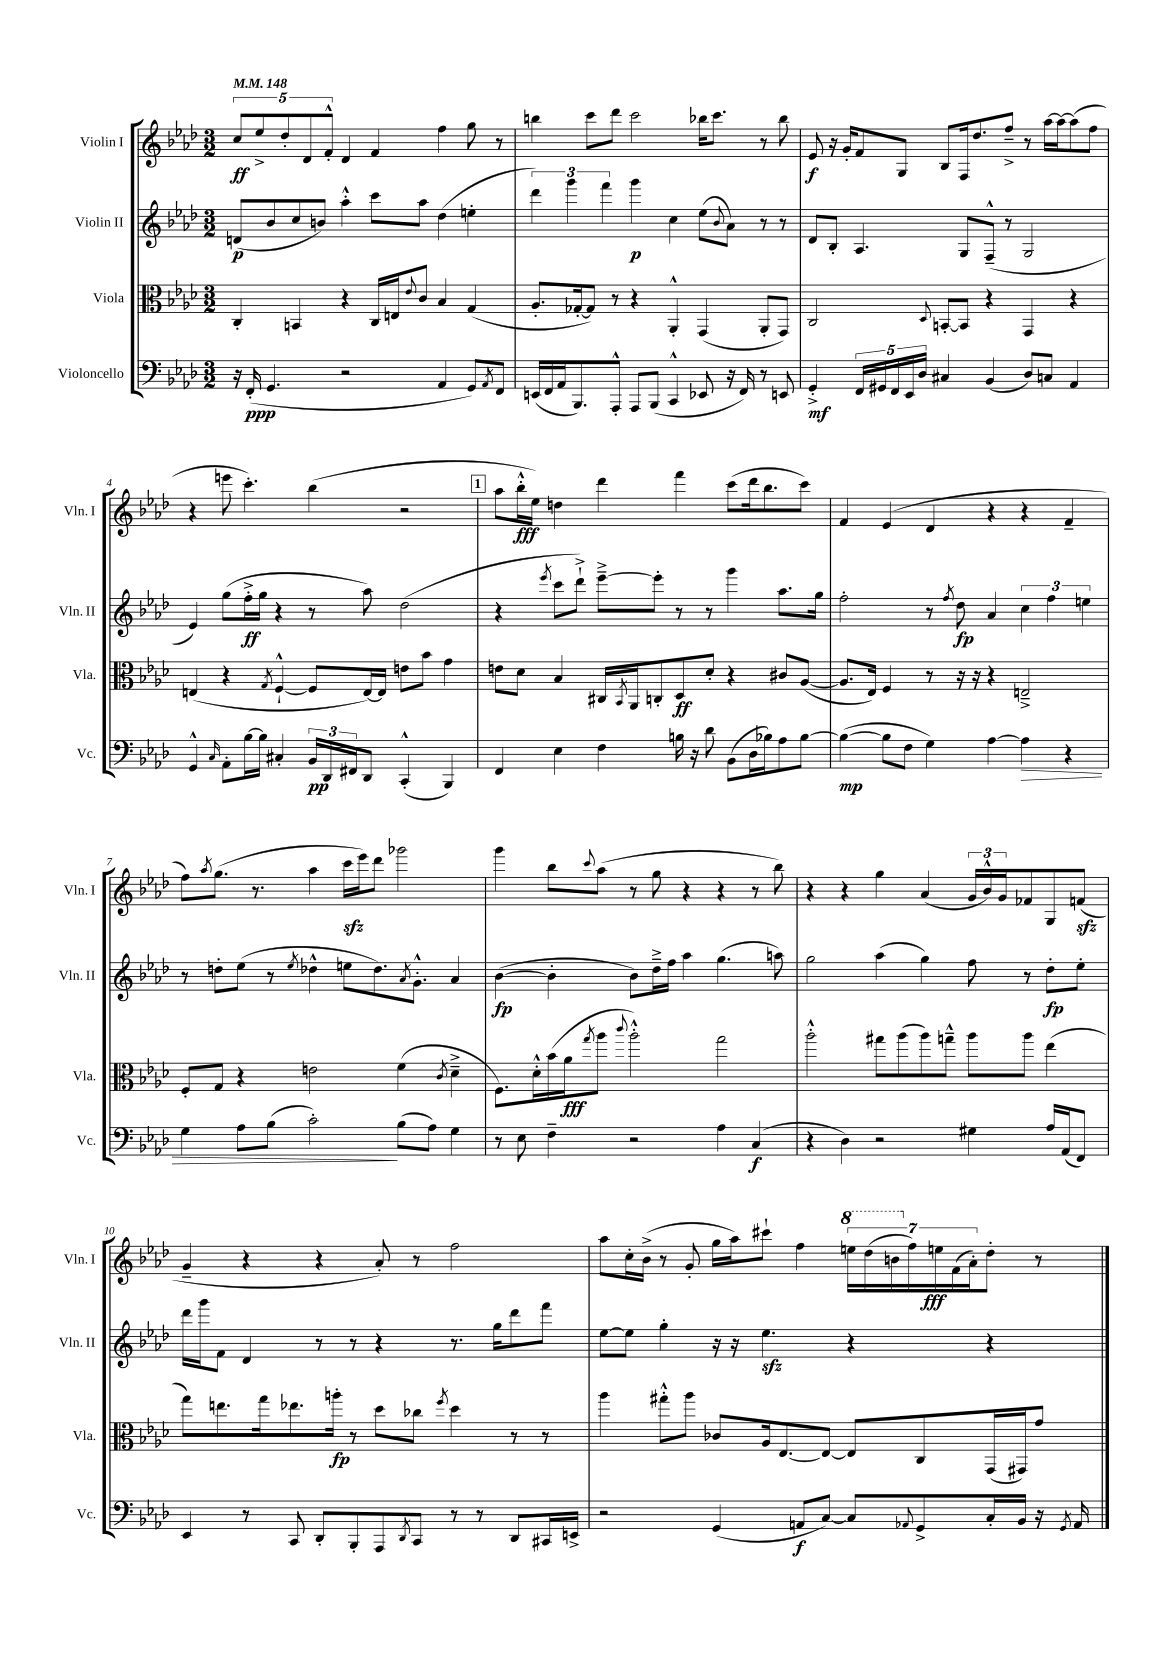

**kern	**dynam	**kern	**dynam	**kern	**dynam	**kern	**dynam
*part4	*part4	*part3	*part3	*part2	*part2	*part1	*part1
*staff4	*staff4	*staff3	*staff3	*staff2	*staff2	*staff1	*staff1
*I"Violoncello	*	*I"Viola	*	*I"Violin II	*	*I"Violin I	*
*I'Vc.	*	*I'Vla.	*	*I'Vln. II	*	*I'Vln. I	*
*clefF4	*	*clefC3	*	*clefG2	*	*clefG2	*
*k[b-e-a-d-]	*	*k[b-e-a-d-]	*	*k[b-e-a-d-]	*	*k[b-e-a-d-]	*
*M3/2	*	*M3/2	*	*M3/2	*	*M3/2	*
*MM148	*	*MM148	*	*MM148	*	*MM148	*
=1	=1	=1	=1	=1	=1	=1	=1
16r	.	4C'/	.	(8dn/L	p	10cc/L	ff
(16FF'/	ppp	.	.	.	.	.	.
.	.	.	.	.	.	10ee-^/	.
4.GG/	.	.	.	8b-/	.	.	.
.	.	.	.	.	.	10dd-'/	.
.	.	4BBn/	.	8cc/	.	.	.
.	.	.	.	.	.	10d-/	.
.	.	.	.	8bn/J)	.	.	.
.	.	.	.	.	.	10f'^^/J	.
2r	.	4r	.	4aa-'^^\	.	4d-/	.
.	.	16C/LL	.	8ccc\L	.	4f/	.
.	.	16En/J	.	.	.	.	.
.	.	8qqe-/	.	.	.	.	.
.	.	8c/J	.	8aa-\J	.	.	.
4AA-/	.	4B-/	.	(4dd-\	.	4ff\	.
8GG/L)	.	(4G/	.	4een'\	.	8gg\	.
8qAA-/	.	.	.	.	.	.	.
8FF/J	.	.	.	.	.	8r	.
=2	=2	=2	=2	=2	=2	=2	=2
(16EEn/LL	.	8.A-'/L	.	6ddd-\)	.	4bbn\	.
16FF/	.	.	.	.	.	.	.
16AA-/J	.	.	.	.	.	.	.
.	.	.	.	6ggg\	.	.	.
8.BBB-/)	.	[16G-X'/k	.	.	.	.	.
.	.	8G-/J])	.	.	.	8ccc\L	.
.	.	.	.	6fff\	.	.	.
8AAA-'^^/J	.	8r	.	.	.	8ddd-\J	.
8AAA-/L	.	4r	.	4ggg\	p	2ccc\	.
(8BBB-/J	.	.	.	.	.	.	.
4CC^^/	.	4AA-'^^/	.	4cc\	.	.	.
8EE-X/	.	(4GG/	.	(8ee-\L	.	16bb-X\KL	.
.	.	.	.	.	.	8.ccc\J	.
.	.	.	.	8qqb-/	.	.	.
16r	.	.	.	8a-\J)	.	.	.
16FF/)	.	.	.	.	.	.	.
8r	.	8AA-'/L	.	8r	.	8r	.
8EEn/	.	8GG/J)	.	8r	.	8bb-\	.
=3	=3	=3	=3	=3	=3	=3	=3
4GG'^/	mf	2C/	.	8d-/L	.	8e-/	f
.	.	.	.	8B-'/J	.	16r	.
.	.	.	.	.	.	16g'/KL	.
20FF/LL	.	.	.	4.A-/	.	8f/	.
20GG#X/	.	.	.	.	.	.	.
20FF/	.	.	.	.	.	.	.
.	.	.	.	.	.	8G/J	.
20EE-/	.	.	.	.	.	.	.
20D-/JJ	.	.	.	.	.	.	.
.	.	8qqD-/	.	.	.	.	.
4C#X/	.	[8BBn'/L	.	.	.	8B-/L	.
.	.	8BB/J]	.	8G/L	.	16F/k	.
.	.	.	.	.	.	8.dd-/	.
(4BB-/	.	4r	.	(8F~^^/J	.	.	.
.	.	.	.	8r	.	8ff~^/J	.
8D-/L)	.	4GG/	.	2G/	.	8r	.
8Cn/J	.	.	.	.	.	[16aa-\LL	.
.	.	.	.	.	.	16aa-\J_	.
4AA-/	.	4r	.	.	.	(8aa-\]	.
.	.	.	.	.	.	8ff\J	.
!!LO:LB:g=z
=4	=4	=4	=4	=4	=4	=4	=4
4GG^^/	.	(4En/	.	4e-/)	.	4r	.
16qqC/	.	.	.	.	.	.	.
8AA-'\L	.	4r	.	(8gg\L	.	8eeen\	.
[16B-\L	.	.	.	16ff'^\L	ff	4.ccc'\)	.
16B-\JJ]	.	.	.	16gg\JJ	.	.	.
.	.	8qG/	.	.	.	.	.
4C#X'/	.	[4F`^^/	.	4r	.	.	.
24BB-/LL	pp	8F/L]	.	8r	.	(4bb-\	.
24DD-/	.	.	.	.	.	.	.
24FF#X/J	.	.	.	.	.	.	.
8DD-/J	.	[16E/L)	.	8aa-\)	.	.	.
.	.	16E/JJ]	.	.	.	.	.
(4CC'^^/	.	8en\L	.	(2dd-\	.	2r	.
.	.	8b-\J	.	.	.	.	.
4BBB-/)	.	4g\	.	.	.	.	.
!!LO:REH:place=s1:t=1
=5	=5	=5	=5	=5	=5	=5	=5
4FF/	.	8en\L	.	4r	.	8aa-\L	.
.	.	8d-\J	.	.	.	16bb-'^^\L	fff
.	.	.	.	.	.	16ee-\JJ)	.
.	.	.	.	8qeee-/	.	.	.
4E-\	.	4B-/	.	8ccc\L	.	4ddn\	.
.	.	.	.	8ddd-`^\J)	.	.	.
4F\	.	16C#X/LL	.	[8eee-~^\L	.	4ddd-\	.
.	.	8qBB-/	.	.	.	.	.
.	.	16AA-/J	.	.	.	.	.
.	.	8Cn'/	.	8eee-'\J]	.	.	.
16Bn\	.	8D-/	ff	8r	.	4fff\	.
16r	.	.	.	.	.	.	.
8d-\	.	8d-'/J	.	8r	.	.	.
(8BB-\L	.	4r	.	4ggg\	.	(8ccc\L	.
16D-\L	.	.	.	.	.	16ddd-\k	.
16B-X\J)	.	.	.	.	.	8.bb-\	.
8A-\	.	8c#X/L	.	8.aa-\L	.	.	.
[8B-\J	.	([8A-/J	.	.	.	8ccc\J)	.
.	.	.	.	16gg\Jk	.	.	.
=6	=6	=6	=6	=6	=6	=6	=6
(4B-\_	mp	8.A-/L]	.	2ff'\	.	4f/	.
.	.	16E-/Jk)	.	.	.	.	.
8B-\L]	.	4F/	.	.	.	(4e-/	.
8F\J	.	.	.	.	.	.	.
4G\)	.	8r	.	8r	.	4d-/	.
.	.	.	.	8qff/	.	.	.
.	.	16r	.	8dd-\	fp	.	.
.	.	16r	.	.	.	.	.
[4A-\	.	4r	.	4a-/	.	4r	.
!	!LO:HP:b	!	!	!	!	!	!
4A-\]	>	2En~^/	.	6cc\	.	4r	.
.	.	.	.	6ff\	.	.	.
4r	.	.	.	.	.	4f~/	.
.	.	.	.	6een\	.	.	.
!!LO:LB:g=z
=7	=7	=7	=7	=7	=7	=7	=7
4G\	.	8F'/L	.	8r	.	8ff\L)	.
.	.	.	.	.	.	8qaa-/	.
.	.	8G/J	.	8ddn'\L	.	(8.gg\J	.
8A-\L	.	4r	.	(8ee-\J	.	.	.
.	.	.	.	.	.	8.r	.
(8B-\J	.	.	.	8r	.	.	.
.	.	.	.	8qee-/	.	.	.
2c'\)	.	2en\	.	4dd-X^^\	.	4aa-\	.
.	.	.	.	8een\L	.	16ccczz\LL	.
.	.	.	.	.	.	16eee-\J)	.
.	.	.	.	8.dd-\)	.	8ddd-\J	.
(8B-\L	]	(4f\	.	.	.	2ggg-X\	.
.	.	.	.	8qa-/	.	.	.
.	.	.	.	8.g'^^\J	.	.	.
8A-\J)	.	.	.	.	.	.	.
.	.	8qc/	.	.	.	.	.
4G\	.	4d-~^\	.	4a-/	.	.	.
=8	=8	=8	=8	=8	=8	=8	=8
8r	.	8.F\L)	.	([4b-\	fp	4ggg\	.
8E-\	.	.	.	.	.	.	.
.	.	16d-'^^\L	.	.	.	.	.
4F~\	.	(16b-\	.	4b-'\]	.	8bb-\L	.
.	.	16a-\J	fff	.	.	.	.
.	.	8qgg/	.	.	.	8qqccc/	.
.	.	8aa-\J	.	.	.	(8aa-\J	.
.	.	8qqccc/	.	.	.	.	.
2r	.	2aa-'^^\)	.	8b-\L)	.	8r	.
.	.	.	.	16dd-~^\L	.	8gg\	.
.	.	.	.	16ff\JJ	.	.	.
.	.	.	.	4aa-\	.	4r	.
4A-\	.	2gg\	.	(4.gg\	.	4r	.
(4C/	f	.	.	.	.	8r	.
.	.	.	.	8aan\)	.	8bb-\)	.
=9	=9	=9	=9	=9	=9	=9	=9
4r	.	2aa-'^^\	.	2gg\	.	4r	.
4D-\)	.	.	.	.	.	4r	.
2r	.	8gg#X\L	.	(4aa-\	.	4gg\	.
.	.	(8aa-\	.	.	.	.	.
.	.	8aa-\)	.	4gg\)	.	(4a-/	.
.	.	8ggn~^^\J	.	.	.	.	.
4G#X\	.	8aa-\L	.	8ff\	.	24g/LL	.
.	.	.	.	.	.	24b-^^/)	.
.	.	.	.	.	.	24g/J	.
.	.	8aa-\J	.	8r	.	8f-X/	.
16A-/LL	.	(4ee-\	.	8dd-'\L	fp	8G/	.
(16AA-/J	.	.	.	.	.	.	.
8FF/J)	.	.	.	8ee-'\J	.	(8fnzz/J	.
!!LO:LB:g=z
=10	=10	=10	=10	=10	=10	=10	=10
4EE-/	.	8gg\L)	.	16ddd-\LL	.	4g~/	.
.	.	.	.	16ggg\J	.	.	.
.	.	8.een\	.	8f\J	.	.	.
8r	.	.	.	4d-/	.	4r	.
.	.	16gg\k	.	.	.	.	.
8CC/	.	8.ee-X\	.	.	.	.	.
8DD-'/L	.	.	.	8r	.	4r	.
.	.	16aan'\Jk	fp	.	.	.	.
8BBB-'/	.	8r	.	8r	.	.	.
8AAA-/	.	8dd-\L	.	4r	.	8a-'/)	.
8qDD-/	.	.	.	.	.	.	.
8CC/J	.	8cc-X\J	.	.	.	8r	.
.	.	8qff/	.	.	.	.	.
8r	.	4dd-\	.	8.r	.	2ff\	.
8r	.	.	.	.	.	.	.
.	.	.	.	16gg\KL	.	.	.
8DD-/L	.	8r	.	8ddd-\	.	.	.
16CC#X/L	.	8r	.	8fff\J	.	.	.
16EEn^/JJ	.	.	.	.	.	.	.
=11	=11	=11	=11	=11	=11	=11	=11
2r	.	4aa-\	.	[8ee-\L	.	8aa-\L	.
.	.	.	.	8ee-\J]	.	16cc'\L	.
.	.	.	.	.	.	(16b-^\JJ	.
.	.	8gg#X'^^\L	.	4gg'\	.	8r	.
.	.	8aa-\J	.	.	.	8g'/	.
(4GG/	.	8c-X/L	.	16r	.	16gg\LL	.
.	.	.	.	16r	.	16aa-\J)	.
.	.	16A-/k	.	4.ee-zz\	.	8ccc#X`\J	.
.	.	[8.E-/	.	.	.	.	.
8AAn/L	f	.	.	.	.	4ff\	.
[8C/J)	.	8E-/J_	.	.	.	.	.
*	*	*	*	*	*	*8va	*
8C/L]	.	8E-/L]	.	4r	.	28eeen\LL	.
.	.	.	.	.	.	(28ddd-\	.
.	.	.	.	.	.	28bbn\	.
*	*	*	*	*	*	*X8va	*
.	.	.	.	.	.	28ff\)	.
8qqAA-X/	.	.	.	.	.	.	.
8GG^/	.	8C/	.	.	.	.	.
.	.	.	.	.	.	28een\	fff
.	.	.	.	.	.	(28f\	.
.	.	.	.	.	.	28a-'\J)	.
16C'/L	.	(16GG/L	.	4r	.	8dd-'\J	.
16BB-/JJ	.	16GG#X/J)	.	.	.	.	.
16r	.	8g/J	.	.	.	8r	.
8qGG/	.	.	.	.	.	.	.
16AA-/	.	.	.	.	.	.	.
==	==	==	==	==	==	==	==
*-	*-	*-	*-	*-	*-	*-	*-
